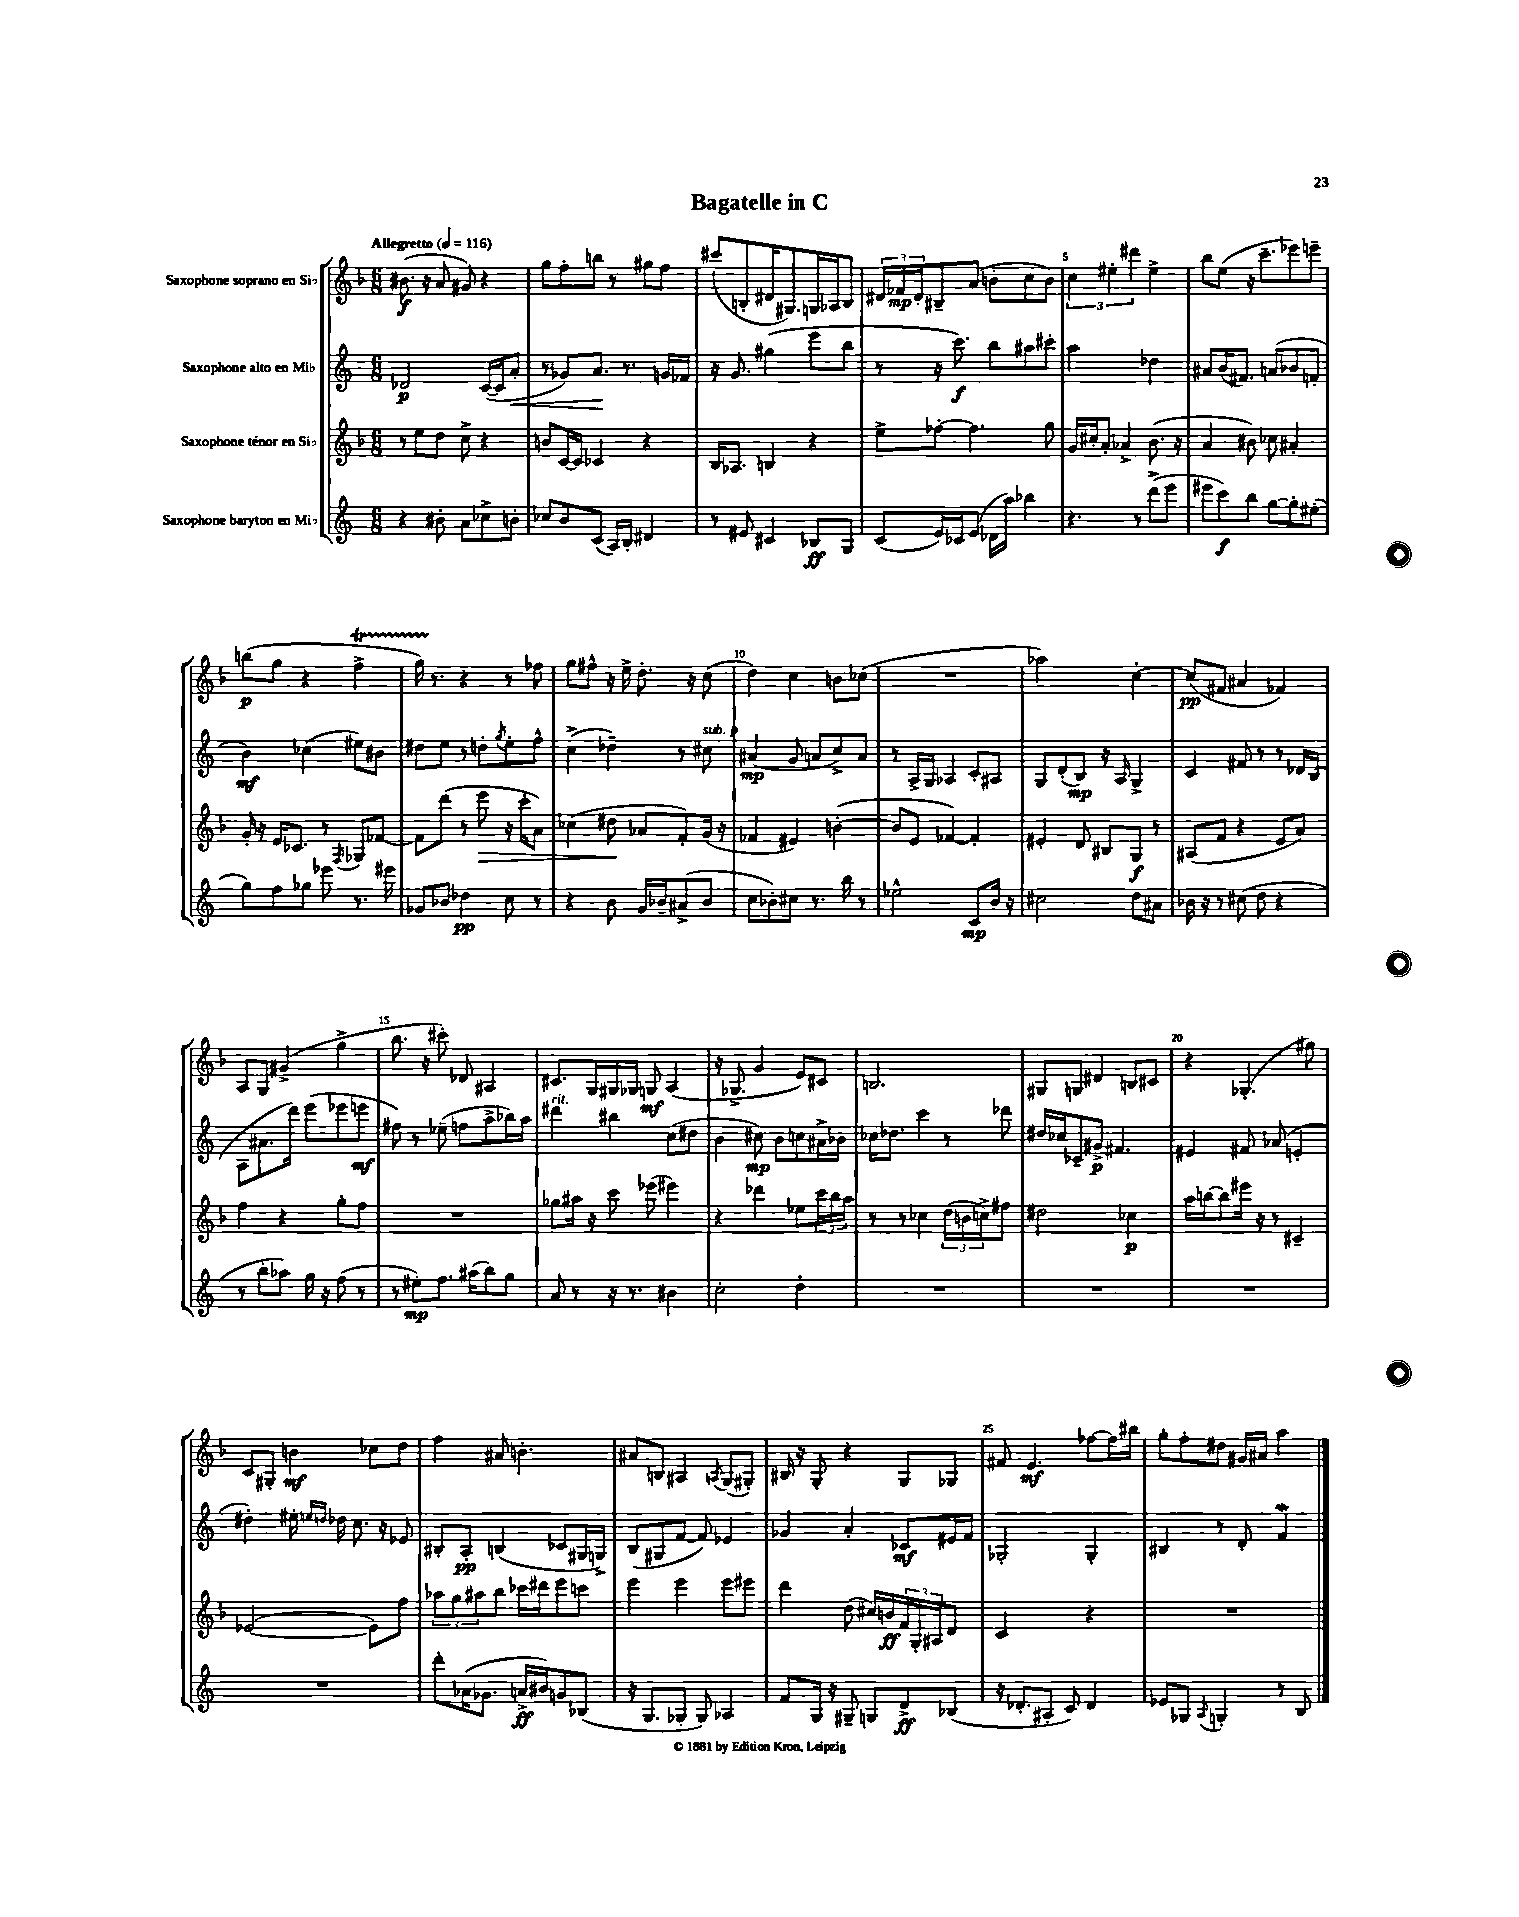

**kern	**dynam	**kern	**dynam	**kern	**dynam	**kern	**dynam
*part4	*part4	*part3	*part3	*part2	*part2	*part1	*part1
*staff4	*staff4	*staff3	*staff3	*staff2	*staff2	*staff1	*staff1
*I"Saxophone baryton en Mi♭	*	*I"Saxophone ténor en Si♭	*	*I"Saxophone alto en Mi♭	*	*I"Saxophone soprano en Si♭	*
*clefG2	*	*clefG2	*	*clefG2	*	*clefG2	*
*k[]	*	*k[b-]	*	*k[]	*	*k[b-]	*
*M6/8	*	*M6/8	*	*M6/8	*	*M6/8	*
*MM116	*	*MM116	*	*MM116	*	*MM116	*
=1	=1	=1	=1	=1	=1	=1	=1
!	!	!	!	!	!	!LO:TX:a:B:t=Allegretto	!
4r	.	8r	.	2d-X/	p	(8.b#X\	f
.	.	8ee\L	.	.	.	.	.
.	.	.	.	.	.	16r	.
8b#X'\	.	8dd\J	.	.	.	8a/	.
8a\L	.	8cc^\	.	.	.	8g#X/)	.
8cc-X^\	.	4r	.	([16c/LL	.	4r	.
.	.	.	.	16c/J]	.	.	.
!	!	!	!	!	!LO:HP:b	!	!
8bn'\J	.	.	.	8a'/J	<	.	.
=2	=2	=2	=2	=2	=2	=2	=2
8cc-X/L	.	8bn/L	.	8r	.	8gg\L	.
8b/	.	[16c/L	.	8g-X/L)	.	8ff'\	.
.	.	16c/JJ]	.	.	.	.	.
(8c/J	.	4c-X/	.	8.a/J	.	8bbn\J	.
16A/LL)	.	.	.	.	.	8r	.
16B'/JJ	.	.	.	8.r	[	.	.
4d#X/	.	4r	.	.	.	8gg#X\L	.
.	.	.	.	16gn/LL	.	8ff\J	.
.	.	.	.	16f-X/JJ	.	.	.
=3	=3	=3	=3	=3	=3	=3	=3
8r	.	16B-/KL	.	16r	.	(8ccc#X/L	.
.	.	8.A-X/J	.	8.g/	.	.	.
8e#X/	.	.	.	.	.	8Bn'/	.
4c#X/	.	4Bn/	.	(4gg#X\	.	16d#X/K	.
.	.	.	.	.	.	8.G#X/)	.
8B-X/L	ff	4r	.	8eee\L	.	16Gn/L	.
.	.	.	.	.	.	16A-X/J	.
8G/J	.	.	.	8bb\J	.	8B/J	.
=4	=4	=4	=4	=4	=4	=4	=4
(8c/L	.	8ee^\L	.	8r	.	24d#X/LL	.
.	.	.	.	.	.	24f-X/	mp
.	.	.	.	.	.	24d#'/J	.
16e/L)	.	[8ff-X'\J	.	16r	.	8B#X~/	.
16c-X/J	.	.	.	8.ccc\)	f	.	.
(8e/J	.	4.ff-\]	.	.	.	(8a/J	.
16d-X\LL	.	.	.	8bb\L	.	8bn'\L	.
16aa\JJ)	.	.	.	.	.	.	.
4bb-X\	.	.	.	8aa#X\	.	8cc\	.
.	.	8gg\	.	8ccc#X'\J	.	8b\J)	.
=5	=5	=5	=5	=5	=5	=5	=5
4.r	.	16g/LL	.	2aa\	.	6cc\	.
.	.	16cc#X'/J	.	.	.	.	.
.	.	8a'/J	.	.	.	.	.
.	.	.	.	.	.	6ee#X'\	.
.	.	4a-X^/	.	.	.	.	.
.	.	.	.	.	.	6ddd#X\	.
8r	.	.	.	.	.	.	.
(8ddd^\L	.	(8.b-\	.	4dd-X\	.	4ee#^\	.
8eee\J	.	.	.	.	.	.	.
.	.	16r	.	.	.	.	.
=6	=6	=6	=6	=6	=6	=6	=6
8eee#X\L	.	4a/	.	8a#X/L	.	8bb-\L	.
8ccc\)	f	.	.	(16b/K	.	(8ee\J	.
.	.	.	.	8.f#X/J)	.	.	.
8bb\J	.	8b#X\)	.	.	.	16r	.
.	.	.	.	.	.	8.ccc~\L	.
[8gg\L	.	8cc-X\	.	(8an/L	.	.	.
8gg'\]	.	4a#X'/	.	8b-X/	.	8eee-X\)	.
(8ee#X'\J	.	.	.	8fn'/J	.	8eeen~\J	.
!!LO:LB:g=z
=7	=7	=7	=7	=7	=7	=7	=7
8gg\L)	.	16g'/	.	4b\)	mf	(8bbn\L	p
.	.	16r	.	.	.	.	.
8ff\	.	16e/KL	.	.	.	8gg\J	.
.	.	8.c-X/J	.	.	.	.	.
8gg-X\J	.	.	.	(4cc-X\	.	4r	.
8eee-X\	.	8r	.	.	.	.	.
.	.	8qF/	.	.	.	.	.
8.r	.	8G-X/L	.	8ee#X\L)	.	4ffT^\	.
.	.	[8f-X/J	.	8b#X\J	.	.	.
16eee#X\	.	.	.	.	.	.	.
=8	=8	=8	=8	=8	=8	=8	=8
8g-X/L	.	8f-\L]	.	8dd#X\L	.	16ggTTT\)	.
.	.	.	.	.	.	8.r	.
8b-X/J	.	(8ddd\J	.	8ee\J	.	.	.
4dd-X\	pp	8r	.	8r	.	4r	.
!	!	!	!LO:HP:b	!	!	!	!
.	.	8eee\	>	8ddn'\L	.	.	.
.	.	.	.	8qgg/	.	.	.
8cc\	.	16r	.	8ee'\	.	8r	.
.	.	16ccc'\KL	.	.	.	.	.
8r	.	8a\J)	.	8ff^^\J	.	8ff-X\	.
=9	=9	=9	=9	=9	=9	=9	=9
4r	.	(4cc-X\	.	(4cc^\	.	8gg\L	.
.	.	.	.	.	.	8ff#X^^\J	.
8b\	.	8dd#X\	.	4dd-X~\)	.	16r	.
.	.	.	.	.	.	16ee^\	.
16g/LL	.	8a-X/L	]	.	.	8.dd'\	.
16b-X~/J	.	.	.	.	.	.	.
(8a#X^/	.	8f'/)	.	8r	.	.	.
.	.	.	.	.	.	16r	.
!	!	!	!	!LO:TX:a:i:t=sub. p	!	!	!
8b-/J	.	(16g/Jk	.	8cc#X\	.	(8cc\	.
.	.	16r	.	.	.	.	.
=10	=10	=10	=10	=10	=10	=10	=10
8cc\L	.	4f-X/	.	(4a#X/	mp	4dd\)	.
8b-X'\)	.	.	.	.	.	.	.
8cc#X\J	.	4e#X/)	.	8g/	.	4cc\	.
8.r	.	.	.	8an/L	.	.	.
.	.	([4bn'\	.	8cc^/)	.	8bn\L	.
16bb\	.	.	.	.	.	.	.
8r	.	.	.	8a/J	.	(8cc-X\J	.
=11	=11	=11	=11	=11	=11	=11	=11
2ee-X^^\	.	8b/L]	.	8r	.	2.r	.
.	.	8e/J	.	16A^/LL	.	.	.
.	.	.	.	16G/JJ	.	.	.
.	.	[4f-X/)	.	4A-X/	.	.	.
8c/L	mp	4f-'/]	.	8c'/L	.	.	.
16b/Jk	.	.	.	8A#X/J	.	.	.
16r	.	.	.	.	.	.	.
=12	=12	=12	=12	=12	=12	=12	=12
2cc#X\	.	4e#X'/	.	8G/L	.	2aa-X\)	.
.	.	.	.	(8d'/	.	.	.
.	.	8d/	.	8B/J)	mp	.	.
.	.	8B#X/L	.	16r	.	.	.
.	.	.	.	16A/	.	.	.
8dd\L	.	8G/J	f	4G^/	.	[4cc'\	.
8a#X\J	.	8r	.	.	.	.	.
=13	=13	=13	=13	=13	=13	=13	=13
16b-X\	.	(8A#X/L	.	4c/	.	(8cc/L]	pp
16r	.	.	.	.	.	.	.
8r	.	8f/J	.	.	.	8f#X/J	.
(8cc#X\	.	4r	.	8f#X/	.	4a#X/	.
8dd\	.	.	.	8r	.	.	.
4r	.	8e/L	.	8r	.	4f-X/)	.
.	.	8a/J)	.	16d-X/LL	.	.	.
.	.	.	.	(16B/JJ	.	.	.
!!LO:LB:g=z
=14	=14	=14	=14	=14	=14	=14	=14
8r	.	4ff\	.	8A\L	.	8A/L	.
8bb'\L	.	.	.	8.a#X\	.	8G/J	.
8aa-X\J)	.	4r	.	.	.	(4g#X^/	.
.	.	.	.	16ddd\Jk)	.	.	.
16gg\	.	.	.	(8eee\L	.	.	.
16r	.	.	.	.	.	.	.
(8ff\	.	8gg'\L	.	8eee-X\	.	4gg^\	.
8r	.	8ff\J	.	8eeen\J	mf	.	.
=15	=15	=15	=15	=15	=15	=15	=15
8r	.	2.r	.	8ff#X\)	.	8.bb-\	.
8ee#X'\L)	mp	.	.	8r	.	.	.
.	.	.	.	.	.	16r	.
8.ff\J	.	.	.	(8ee-X~\	.	8ccc#X'\)	.
.	.	.	.	8ffn\L	.	8d-X/	.
(16aa#X\KL	.	.	.	.	.	.	.
8bb\)	.	.	.	8aa^\	.	4A#X/	.
8gg\J	.	.	.	16bb-X\L)	.	.	.
.	.	.	.	16aa\JJ	.	.	.
=16	=16	=16	=16	=16	=16	=16	=16
!	!	!	!	!LO:TX:a:i:t=rit.	!	!	!
8a/	.	8gg-X\L	.	4ddd#X\	.	8.c#X/L	.
8r	.	16aa#X\Jk	.	.	.	.	.
.	.	16r	.	.	.	16G/L	.
16r	.	8ccc\	.	4bb#X\	.	16G#X/	.
8.r	.	.	.	.	.	16G-X/JJ	.
.	.	(8eee-X\	.	.	.	8Gn/	mf
4b#X\	.	4eee#X\)	.	(8cc\L	.	(4A/	.
.	.	.	.	8dd#X\J	.	.	.
=17	=17	=17	=17	=17	=17	=17	=17
2cc'\	.	4r	.	4b\	.	16r	.
.	.	.	.	.	.	8.G-X^/	.
.	.	4ddd-X\	.	8cc#X\)	mp	4g/	.
.	.	.	.	8b\L	.	.	.
4dd'\	.	8ee-X\L	.	8ccn\	.	8e/L)	.
.	.	24ccc\L	.	16a#X^\L	.	8c#X/J	.
.	.	24bb-\	.	.	.	.	.
.	.	.	.	16b-X\JJ	.	.	.
.	.	24aa\JJ	.	.	.	.	.
=18	=18	=18	=18	=18	=18	=18	=18
2.r	.	8r	.	16cc-X\KL	.	2.Bn/	.
.	.	.	.	8.dd-X\J	.	.	.
.	.	8r	.	.	.	.	.
.	.	4cc-X\	.	4ccc\	.	.	.
.	.	(24dd\LL	.	8r	.	.	.
.	.	24bn\	.	.	.	.	.
.	.	24ccn^\J)	.	.	.	.	.
.	.	8ff#X\J	.	8ddd-X\	.	.	.
=19	=19	=19	=19	=19	=19	=19	=19
2.r	.	2dd#X\	.	16dd#X/LL	.	8G#X/L	.
.	.	.	.	16cc-X/J	.	.	.
.	.	.	.	8c-X~/	.	8Gn/J	.
.	.	.	.	8g#X^/J	p	4d#X/	.
.	.	.	.	4.f#X/	.	.	.
.	.	4cc-X\	p	.	.	8Bn/L	.
.	.	.	.	.	.	8c#X/J	.
=20	=20	=20	=20	=20	=20	=20	=20
2.r	.	16aa\LL	.	4e#X/	.	4r	.
.	.	[16bbn\J	.	.	.	.	.
.	.	8bb\]	.	.	.	.	.
.	.	16eee#X\Jk	.	8f#X/	.	(4.G-X'/	.
.	.	16r	.	.	.	.	.
.	.	8r	.	(8a-X/	.	.	.
.	.	4c#X~/	.	4en'/	.	.	.
.	.	.	.	.	.	8gg#X\)	.
!!LO:LB:g=z
=21	=21	=21	=21	=21	=21	=21	=21
2.r	.	([2e-X/	.	4dd#X'\)	.	8c/L	.
.	.	.	.	.	.	8G#X'/J	.
.	.	.	.	16ee#X'\	.	4bn\	mf
.	.	.	.	16qqeen/LL	.	.	.
.	.	.	.	16qqddn/JJ	.	.	.
.	.	.	.	16dd-X\	.	.	.
.	.	.	.	8.cc\	.	.	.
.	.	8e-\L])	.	.	.	8cc-X\L	.
.	.	.	.	16r	.	.	.
.	.	8ff\J	.	8e-X/	.	8dd\J	.
=22	=22	=22	=22	=22	=22	=22	=22
8ddd'\L	.	12aa-X\L	.	8B#X'/L	.	4ff\	.
.	.	12gg\	.	.	.	.	.
(16a-X\K	.	.	.	8A'/J	pp	.	.
.	.	12aa#X\	.	.	.	.	.
8.g-X\J	.	.	.	.	.	.	.
.	.	8bb-\J	.	(4Bn/	.	8a#X/	.
16an^/LL	ff	16ccc-X\LL	.	.	.	4.bn'\	.
16b#X/J)	.	16ddd#X\J	.	.	.	.	.
8gn/	.	8eee\	.	8c-X/L	.	.	.
(8B-X/J	.	8cccn\J	.	16G#X/L	.	.	.
.	.	.	.	16Gn^/JJ)	.	.	.
=23	=23	=23	=23	=23	=23	=23	=23
16r	.	4eee\	.	(8B/L	.	8a#X/L	.
8.G/L	.	.	.	.	.	.	.
.	.	.	.	8G#X/	.	8Bn/J	.
8G-X'/J	.	4eee\	.	[8f/J	.	4A#X/	.
8G-/)	.	.	.	8f/])	.	.	.
.	.	.	.	.	.	8qAn/	.
4A-X/	.	8eee\L	.	4e-X/	.	(8G/L	.
.	.	8eee#X\J	.	.	.	8G#X'/J)	.
=24	=24	=24	=24	=24	=24	=24	=24
8f/L	.	4ddd\	.	4g-X/	.	16B#X/	.
.	.	.	.	.	.	16r	.
16G/Jk	.	.	.	.	.	8G'/	.
16r	.	.	.	.	.	.	.
8G#X~/	.	(8dd\	.	4a'/	.	4r	.
8Gn/L	.	16cc#X/LL)	.	.	.	.	.
.	.	16bn/	ff	.	.	.	.
8d^/	ff	24f/	.	8c-X/L	mf	8G/L	.
.	.	24G'/	.	.	.	.	.
.	.	24A#X/J	.	.	.	.	.
(8B-X/J	.	8d/J	.	16e#X/L	.	8G-X/J	.
.	.	.	.	16f/JJ	.	.	.
=25	=25	=25	=25	=25	=25	=25	=25
16r	.	2c/	.	2G-X'/	.	8f#X/	.
8.d-X'/L	.	.	.	.	.	.	.
.	.	.	.	.	.	4.e/	mf
8A#X'/J	.	.	.	.	.	.	.
8c/)	.	.	.	.	.	.	.
4d-/	.	4r	.	4G-'/	.	[8ff-X\L	.
.	.	.	.	.	.	16ff-\L]	.
.	.	.	.	.	.	16bb#X\JJ	.
=26	=26	=26	=26	=26	=26	=26	=26
8e-X/L	.	2.r	.	4B#X/	.	8gg'\L	.
8G-X/J	.	.	.	.	.	8ff'\	.
8qqA/	.	.	.	.	.	.	.
4Gn'/	.	.	.	8r	.	8dd#X\J	.
.	.	.	.	8d'/	.	16g#X/LL	.
.	.	.	.	.	.	16a#X/JJ	.
8r	.	.	.	4fw/	.	4aa\	.
8B/	.	.	.	.	.	.	.
==	==	==	==	==	==	==	==
*-	*-	*-	*-	*-	*-	*-	*-
